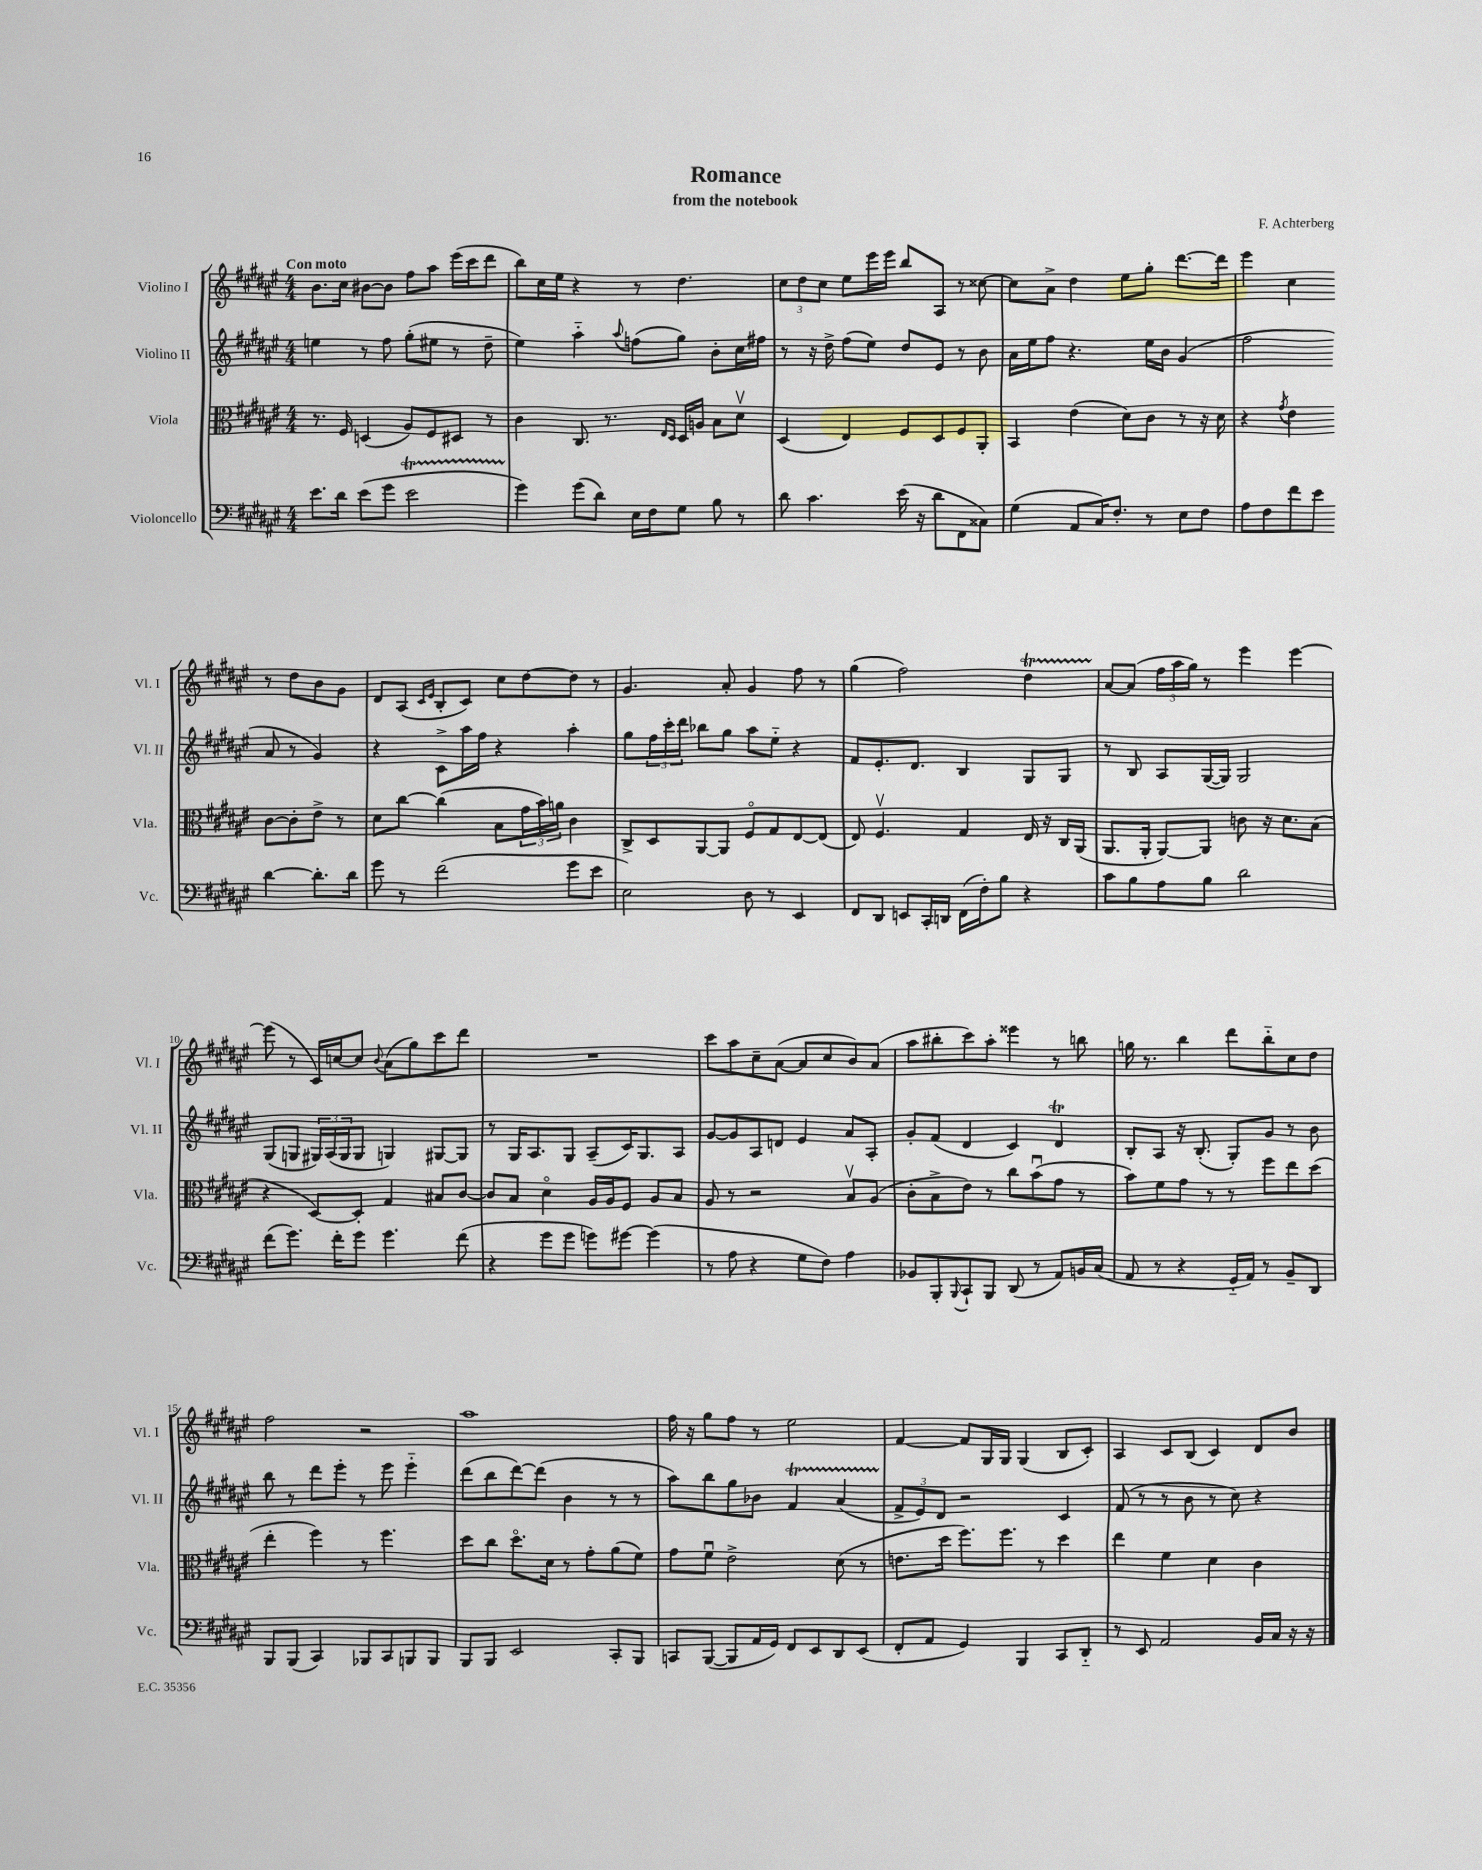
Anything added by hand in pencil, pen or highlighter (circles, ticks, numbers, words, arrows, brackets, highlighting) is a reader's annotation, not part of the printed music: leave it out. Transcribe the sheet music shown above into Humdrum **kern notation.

**kern	**kern	**kern	**kern
*staff4	*staff3	*staff2	*staff1
*clefF4	*clefC3	*clefG2	*clefG2
*k[f#c#g#d#a#e#]	*k[f#c#g#d#a#e#]	*k[f#c#g#d#a#e#]	*k[f#c#g#d#a#e#]
*M4/4	*M4/4	*M4/4	*M4/4
8.e#	8.r	4ee	8.b
16d#	16F#	.	16cc#
(8e#	(4D	8r	[8b#
8g#	.	8ff#	8b#]
2e#	8A#)	(8gg#'	8ff#
.	8F#	8ee#	8aa#
.	8D#	8r	(16eee#
.	.	.	16ccc#
.	8r	8dd#~	8ddd#
=	=	=	=
4g#)	4c#	4ee#)	8bb)
.	.	.	16cc#
.	.	.	16ee#
(8g#	8.C#	4aa#'~	4r
8d#)	.	.	.
.	8.r	.	.
.	.	8qqaa#	.
16E#	.	(8ff	8r
16F#	.	.	.
.	16qqE#	.	.
.	16qqD#	.	.
8G#	16D#	8gg#)	4.dd#
.	16A	.	.
8B	8B	8b'	.
8r	8d#v	16cc#	.
.	.	16ff#	.
=	=	=	=
8d#	(4D#	8r	12cc#
.	.	.	12dd#
4.c#	.	16r	.
.	.	.	12cc#
.	.	16dd#^	.
.	4E#)	(8ff#	8ee#
.	.	8ee#)	16eee#
.	.	.	16eee#
(16e#	8F#	8dd#	8bb
16r	.	.	.
8d#	8D#	8e#	8A#
8FF#	8F#	8r	8r
8C##)	8AA#'	8b	[8cc##
=	=	=	=
(4G#	4BB	16a#	8cc##]
.	.	16ee#	.
.	.	8ff#	8a#^
8AA#	(4e#	4.r	4dd#
16C#)	.	.	.
8.F#'	.	.	.
.	8d#)	.	8ee#
8r	8c#	16ee#	8gg#'
.	.	16b	.
8E#	8r	(4g#	[8.ddd#
8F#	16r	.	.
.	16d#	.	16ddd#]
=	=	=	=
8A#	4r	2ff#	4eee#
8F#	.	.	.
.	8qg#	.	.
8f#	4e#	.	4cc#
8e#	.	.	.
[4d#	[8c#	8a#	8r
.	8c#']	8r	8dd#
8.d#']	8e#^	4g#)	8b
.	8r	.	8g#
16d#	.	.	.
=	=	=	=
8g#	8d#	4r	8d#
8r	[8cc#	.	(8A#
.	.	.	16qqc#
.	.	.	16qqe#
(2f#	(4cc#]	8c#^	8B'
.	.	16aa#	8c#)
.	.	16ff#	.
.	8B	4r	8cc#
.	24g#	.	[8dd#
.	24b)	.	.
.	24a	.	.
8g#	4c#	4aa#'	8dd#]
8e#	.	.	8r
=	=	=	=
2E#)	8C#^	8gg#	4.g#
.	8D#	24ff#	.
.	.	24ccc#'	.
.	.	24ddd#	.
.	[8AA#	8bb-	.
.	8AA#]	8gg#	8a#'
8D#	8F#o	8aa#	4g#
8r	8G#	8ee#'~	.
4EE#	[8E#	4r	8ff#
.	(8E#]	.	8r
=	=	=	=
8FF#	8E#)	8f#	(4gg#
8DD#	4.F#v	8.e#'	.
8EE	.	.	2ff#)
.	.	8.d#	.
16CC#'	.	.	.
16DD	.	.	.
(16FF#	4G#	4B	.
16F#')	.	.	.
8B	.	.	.
4r	16E#	8G#	4dd#
.	16r	.	.
.	16C#	8G#	.
.	(16AA#	.	.
=	=	=	=
8c#	8.AA#	8r	[8a#
8B	.	8B	(8a#]
.	16AA#'	.	.
8A#	[8AA#)	8A#	24ff#
.	.	.	24aa#
.	.	.	24gg#)
8B	8AA#]	([16G#	8r
.	.	16G#])	.
2d#	8c	2G#	4eee#
.	16r	.	.
.	8.d#	.	.
.	.	.	[4eee#
.	(8B	.	.
=	=	=	=
(8f#	4r	(8G#	(8eee#]
8.g#)	.	8G	8r
.	[8D#)	24G#)	16c#)
.	.	(24A#	.
16f#'	.	.	[16cc
.	.	24G#	.
8g#	8D#']	8G#	8cc]
.	.	.	8qqb
4.g#	4G#	4G)	(8a#
.	.	.	8gg#)
.	8B#	[8G#	8ccc#
(8f#	[8c#	8G#]	8ddd#
=	=	=	=
4r	8c#]	8r	1r
.	8B	16G#	.
.	.	8.A#	.
8g#	4d#o	.	.
8g#	.	8G#	.
8g)	16A#	(8A#~	.
.	16A#	.	.
[8g#	8F#	16c#)	.
.	.	8.G#	.
(4g#]	8A#	.	.
.	8B	8A#	.
=	=	=	=
8r	8A#	[8g#	8ccc#
8A#	8r	8g#]	8aa#
4r	2r	8A#	8cc#~
.	.	8d	([8a#
8G#	.	4e#	8a#]
8F#)	.	.	8cc#
4A#	8Bv	8a#	8b)
.	(8A#	8A#'	(8a#
=	=	=	=
8BB-	8c#'	8g#'	8aa#
8BBB'	8B^	(8f#	8bb#'
8qqBBB	.	.	.
8CC#`	8e#)	4d#	8ccc#)
8BBB	8r	.	8aa#'
(8DD#	8cc#	4c#)	4eee##
8r	(8bu	.	.
8AA#)	8g#	4d#	8r
16BB	8r	.	8bb
(16C#	.	.	.
=	=	=	=
8AA#	8b)	8B'	16gg
.	.	.	8.r
8r	8f#	8A#	.
4r	8g#	16r	4bb
.	.	(8.B'	.
.	8r	.	.
16GG#'~	8r	8G#')	8ddd#
16AA#)	.	.	.
8r	8ff#	8g#	8bb'~
8BB~	8ee#	8r	8cc#
8DD#	(8dd#	8b	8dd#
=	=	=	=
8BBB	4ee#'	8bb	2ff#
(8BBB	.	8r	.
4CC#)	4ff#)	8ddd#	.
.	.	8eee#'	.
8BBB-	8r	8r	2r
8CC#	4.ff#	8eee#	.
8BBB	.	4eee#'~	.
8BBB	.	.	.
=	=	=	=
8BBB	8dd#	(8ddd#	1aa#
8BBB	8cc#	8bb	.
2EE#	8.dd#o	[8ddd#)	.
.	.	(8ddd#]	.
.	16d#	.	.
.	8r	4b	.
.	8g#'	.	.
8CC#'	(8a#	8r	.
8BBB	8f#)	8r	.
=	=	=	=
8CC	8g#	8aa#)	16ff#
.	.	.	16r
([8BBB	8f#u	8bb	8gg#
8BBB]	2e#^	8gg#	8ff#
16AA#	.	8b-	8r
16GG#)	.	.	.
8FF#	.	4f#	2ee#
8EE#	.	.	.
8DD#	(8d#	(4a#	.
(8EE#	8r	.	.
=	=	=	=
8FF#'	8.e	12f#^	[4f#
.	.	12e#)	.
8AA#	.	.	.
.	.	12d#	.
.	16dd#	.	.
4GG#)	8.ff#)	2r	8f#]
.	.	.	16G#
.	8.ff#	.	16G#
4BBB	.	.	(4G#
.	8r	.	.
8CC#	4dd#	4c#	8B
8DD#'~	.	.	8c#')
=	=	=	=
8r	4ee#	(8f#	4A#
8EE#	.	8r	.
2AA#	4f#	8r	8c#
.	.	8b	(8B
.	4d#	8r	4c#)
.	.	8cc#)	.
16BB	4c#	4r	8d#
16C#	.	.	.
16r	.	.	8b
16r	.	.	.
==	==	==	==
*-	*-	*-	*-
